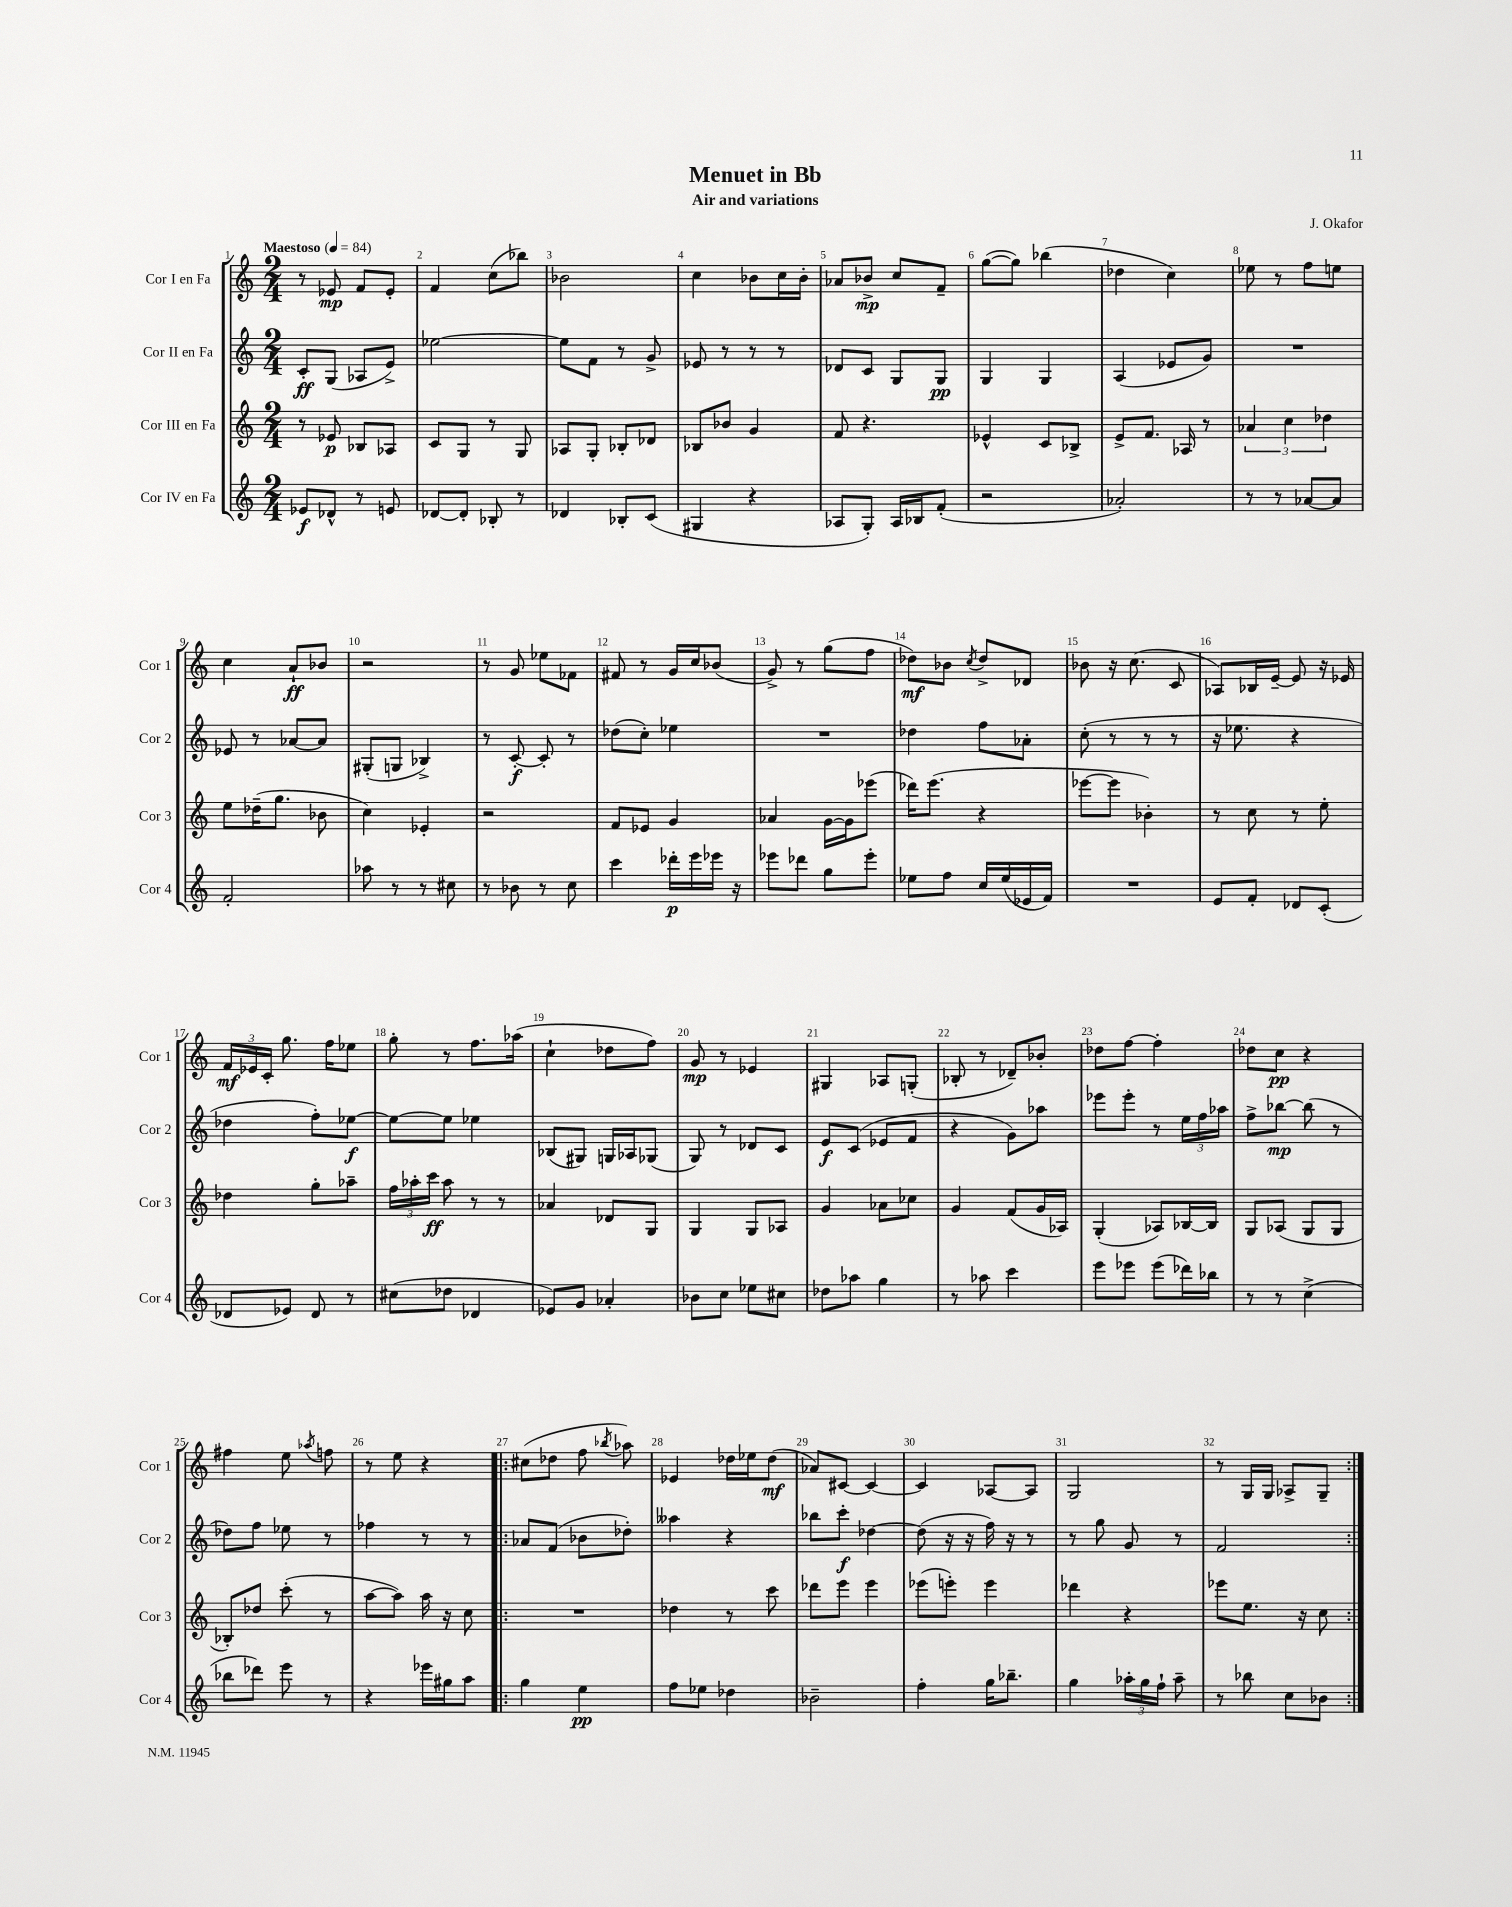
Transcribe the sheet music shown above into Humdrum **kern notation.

**kern	**dynam	**kern	**dynam	**kern	**dynam	**kern	**dynam
*part4	*part4	*part3	*part3	*part2	*part2	*part1	*part1
*staff4	*staff4	*staff3	*staff3	*staff2	*staff2	*staff1	*staff1
*I"Cor IV en Fa	*	*I"Cor III en Fa	*	*I"Cor II en Fa	*	*I"Cor I en Fa	*
*I'Cor 4	*	*I'Cor 3	*	*I'Cor 2	*	*I'Cor 1	*
*clefG2	*	*clefG2	*	*clefG2	*	*clefG2	*
*k[]	*	*k[]	*	*k[]	*	*k[]	*
*M2/4	*	*M2/4	*	*M2/4	*	*M2/4	*
*MM84	*	*MM84	*	*MM84	*	*MM84	*
=1	=1	=1	=1	=1	=1	=1	=1
!	!	!	!	!	!	!LO:TX:a:B:t=Maestoso	!
8e-X/L	f	8r	.	8c'/L	ff	8r	.
8d-X^^/J	.	8e-X/	p	(8G/J	.	8e-X/	mp
8r	.	8B-X/L	.	8A-X/L	.	8f/L	.
8en/	.	8A-X/J	.	8e^/J)	.	8e-'/J	.
=2	=2	=2	=2	=2	=2	=2	=2
[8d-X/L	.	8c/L	.	[2ee-X\	.	4f/	.
8d-'/J]	.	8G/J	.	.	.	.	.
8B-X'/	.	8r	.	.	.	(8cc\L	.
8r	.	8G/	.	.	.	8bb-X\J)	.
=3	=3	=3	=3	=3	=3	=3	=3
4d-X/	.	8A-X/L	.	8ee-\L]	.	2b-X\	.
.	.	8G'/J	.	8f\J	.	.	.
8B-X'/L	.	8B-X'/L	.	8r	.	.	.
(8c/J	.	8d-X/J	.	8g^/	.	.	.
=4	=4	=4	=4	=4	=4	=4	=4
4G#X/	.	8B-X/L	.	8e-X/	.	4cc\	.
.	.	8b-X/J	.	8r	.	.	.
4r	.	4g/	.	8r	.	8b-X\L	.
.	.	.	.	8r	.	16cc\L	.
.	.	.	.	.	.	16b-'\JJ	.
=5	=5	=5	=5	=5	=5	=5	=5
8A-X/L	.	8f/	.	8d-X/L	.	8a-X/L	.
8G'/J)	.	4.r	.	8c/J	.	8b-X^/J	mp
16A-/LL	.	.	.	8G/L	.	8cc/L	.
16B-X/J	.	.	.	.	.	.	.
(8f'/J	.	.	.	8G/J	pp	8f~/J	.
=6	=6	=6	=6	=6	=6	=6	=6
2r	.	4e-X^^/	.	4G/	.	([8gg\L	.
.	.	.	.	.	.	8gg\J])	.
.	.	8c/L	.	4G/	.	(4bb-X\	.
.	.	8B-X^/J	.	.	.	.	.
=7	=7	=7	=7	=7	=7	=7	=7
2a-X'/)	.	8e^/L	.	(4A/	.	4dd-X\	.
.	.	8.f/J	.	.	.	.	.
.	.	.	.	8e-X/L	.	4cc\)	.
.	.	16A-X/	.	.	.	.	.
.	.	8r	.	8g/J)	.	.	.
=8	=8	=8	=8	=8	=8	=8	=8
8r	.	6a-X/	.	2r	.	8ee-X\	.
8r	.	.	.	.	.	8r	.
.	.	6cc\	.	.	.	.	.
[8a-X/L	.	.	.	.	.	8ff\L	.
.	.	6dd-X\	.	.	.	.	.
8a-/J]	.	.	.	.	.	8een\J	.
!!LO:LB:g=z
=9	=9	=9	=9	=9	=9	=9	=9
2f'/	.	8ee\L	.	8e-X/	.	4cc\	.
.	.	(16dd-X~\K	.	8r	.	.	.
.	.	8.gg\J	.	.	.	.	.
.	.	.	.	[8a-X/L	.	8a`/L	ff
.	.	8b-X\	.	8a-/J]	.	8b-X/J	.
=10	=10	=10	=10	=10	=10	=10	=10
8aa-X\	.	4cc\)	.	(8G#X'/L	.	2r	.
8r	.	.	.	8Gn/J	.	.	.
8r	.	4e-X'/	.	4B-X^/)	.	.	.
8cc#X\	.	.	.	.	.	.	.
=11	=11	=11	=11	=11	=11	=11	=11
8r	.	2r	.	8r	.	8r	.
8b-X\	.	.	.	[8c'/	f	8g/	.
8r	.	.	.	8c'/]	.	8ee-X\L	.
8cc\	.	.	.	8r	.	8f-X\J	.
=12	=12	=12	=12	=12	=12	=12	=12
4ccc\	.	8f/L	.	(8dd-X\L	.	8f#X/	.
.	.	8e-X/J	.	8cc'\J)	.	8r	.
16ddd-X'\LL	p	4g/	.	4ee-X\	.	16g/LL	.
16eee\	.	.	.	.	.	16cc/J	.
16eee-X\JJ	.	.	.	.	.	(8b-X/J	.
16r	.	.	.	.	.	.	.
=13	=13	=13	=13	=13	=13	=13	=13
8eee-X\L	.	4a-X/	.	2r	.	8g^/)	.
8ddd-X\J	.	.	.	.	.	8r	.
8gg\L	.	[16g\LL	.	.	.	(8gg\L	.
.	.	16g\J]	.	.	.	.	.
8eee-'\J	.	(8eee-X\J	.	.	.	8ff\J	.
=14	=14	=14	=14	=14	=14	=14	=14
8ee-X\L	.	16ddd-X\KL)	.	4dd-X\	.	8dd-X\L)	mf
.	.	(8.eee\J	.	.	.	.	.
8ff\J	.	.	.	.	.	8b-X\J	.
.	.	.	.	.	.	8qcc/	.
16cc/LL	.	4r	.	8ff\L	.	8dd-^/L	.
(16ee-/	.	.	.	.	.	.	.
16e-X/	.	.	.	8a-X'\J	.	8d-X/J	.
16f/JJ)	.	.	.	.	.	.	.
=15	=15	=15	=15	=15	=15	=15	=15
2r	.	[8eee-X\L	.	(8cc'\	.	8b-X\	.
.	.	8eee-\J]	.	8r	.	16r	.
.	.	.	.	.	.	(8.cc\	.
.	.	4b-X'\)	.	8r	.	.	.
.	.	.	.	8r	.	8c/	.
=16	=16	=16	=16	=16	=16	=16	=16
8e/L	.	8r	.	16r	.	8A-X/L)	.
.	.	.	.	8.ee-X\	.	.	.
8f'/J	.	8cc\	.	.	.	16B-X/L	.
.	.	.	.	.	.	[16e~/JJ	.
8d-X/L	.	8r	.	4r	.	8e/]	.
(8c'/J	.	8ee'\	.	.	.	16r	.
.	.	.	.	.	.	16e-X/	.
!!LO:LB:g=z
=17	=17	=17	=17	=17	=17	=17	=17
8d-X/L	.	4dd-X\	.	4dd-X\	.	24f/LL	mf
.	.	.	.	.	.	24e-X/	.
.	.	.	.	.	.	24c'/JJ	.
8e-X/J)	.	.	.	.	.	8.gg\	.
8d-/	.	8gg'\L	.	8ff'\L)	.	.	.
.	.	.	.	.	.	16ff\KL	.
8r	.	8aa-X~\J	.	[8ee-X\J	f	8ee-X\J	.
=18	=18	=18	=18	=18	=18	=18	=18
(8cc#X\L	.	24ff\LL	.	8ee-\L_	.	8gg'\	.
.	.	24aa-X'\	.	.	.	.	.
.	.	24ccc\JJ	ff	.	.	.	.
8dd-X\J	.	8aa-\	.	8ee-\J]	.	8r	.
4d-X/	.	8r	.	4ee-X\	.	8.ff\L	.
.	.	8r	.	.	.	.	.
.	.	.	.	.	.	(16aa-X\Jk	.
=19	=19	=19	=19	=19	=19	=19	=19
8e-X/L)	.	4a-X/	.	(8B-X/L	.	4cc`\	.
8g/J	.	.	.	8G#X/J)	.	.	.
4a-X'/	.	8d-X/L	.	16Gn/LL	.	8dd-X\L	.
.	.	.	.	16A-X/J	.	.	.
.	.	8G/J	.	(8G-X/J	.	8ff\J)	.
=20	=20	=20	=20	=20	=20	=20	=20
8b-X\L	.	4G/	.	8G/)	.	8g/	mp
8cc\J	.	.	.	8r	.	8r	.
8ee-X\L	.	8G/L	.	8d-X/L	.	4e-X/	.
8cc#X\J	.	8A-X/J	.	8c/J	.	.	.
=21	=21	=21	=21	=21	=21	=21	=21
8dd-X\L	.	4g/	.	8e/L	f	4G#X/	.
8aa-X\J	.	.	.	(8c/J	.	.	.
4gg\	.	8a-X\L	.	8e-X/L	.	8A-X/L	.
.	.	8cc-X\J	.	8f/J	.	(8Gn'/J	.
=22	=22	=22	=22	=22	=22	=22	=22
8r	.	4g/	.	4r	.	8B-X'/	.
8aa-X\	.	.	.	.	.	8r	.
4ccc\	.	(8f/L	.	8g\L)	.	8d-X~/L)	.
.	.	16g/L	.	8aa-X\J	.	8b-X'/J	.
.	.	16A-X/JJ)	.	.	.	.	.
=23	=23	=23	=23	=23	=23	=23	=23
8eee\L	.	(4G'/	.	8eee-X\L	.	8dd-X\L	.
8eee-X\J	.	.	.	8eee-'\J	.	[8ff\J	.
(8eee-\L	.	8A-X/L)	.	8r	.	4ff'\]	.
16ddd-X\L)	.	[16B-X/L	.	24ee\LL	.	.	.
.	.	.	.	24ff\	.	.	.
16bb-X\JJ	.	16B-/JJ]	.	.	.	.	.
.	.	.	.	24aa-X\JJ	.	.	.
=24	=24	=24	=24	=24	=24	=24	=24
8r	.	8G/L	.	8ff^\L	.	8dd-X\L	.
8r	.	(8A-X/J	.	[8bb-X\J	mp	8cc\J	pp
(4cc^\	.	8G/L	.	(8bb-\]	.	4r	.
.	.	8G/J	.	8r	.	.	.
!!LO:LB:g=z
=25	=25	=25	=25	=25	=25	=25	=25
8bb-X\L	.	8B-X'/L)	.	8dd-X\L)	.	4ff#X\	.
8ddd-X\J)	.	8dd-X/J	.	8ff\J	.	.	.
8eee\	.	(8ccc'\	.	8ee-X\	.	8ee\	.
.	.	.	.	.	.	8qaa-X/	.
8r	.	8r	.	8r	.	8ffn\	.
=26	=26	=26	=26	=26	=26	=26	=26
4r	.	[8aa\L	.	4ff-X\	.	8r	.
.	.	8aa\J])	.	.	.	8ee\	.
16eee-X\LL	.	16aa\	.	8r	.	4r	.
16gg#X\J	.	16r	.	.	.	.	.
8aa\J	.	8cc\	.	8r	.	.	.
=27!|:	=27!|:	=27!|:	=27!|:	=27!|:	=27!|:	=27!|:	=27!|:
4gg\	.	2r	.	8a-X/L	.	(8cc#X\L	.
.	.	.	.	(8f/J	.	8dd-X\J	.
4ee\	pp	.	.	8b-X\L	.	8ff\	.
.	.	.	.	.	.	8qbb-X/	.
.	.	.	.	8dd-X'\J)	.	8aa-X\)	.
=28	=28	=28	=28	=28	=28	=28	=28
8ff\L	.	4dd-X\	.	4aa--X\	.	4e-X/	.
8ee-X\J	.	.	.	.	.	.	.
4dd-X\	.	8r	.	4r	.	16dd-X\LL	.
.	.	.	.	.	.	16ee-X\J	.
.	.	8ccc\	.	.	.	(8dd-\J	mf
=29	=29	=29	=29	=29	=29	=29	=29
2b-X~\	.	8ddd-X\L	.	8bb-X\L	.	8a-X/L)	.
.	.	8eee\J	.	8ccc'\J	f	[8c#X/J	.
.	.	4eee\	.	[4dd-X\	.	4c#/_	.
=30	=30	=30	=30	=30	=30	=30	=30
4ff'\	.	(8eee-X\L	.	(8dd-\]	.	4c#/]	.
.	.	8eeen'\J)	.	16r	.	.	.
.	.	.	.	16r	.	.	.
16gg\KL	.	4eee\	.	16ff\)	.	[8A-X/L	.
8.bb-X~\J	.	.	.	16r	.	.	.
.	.	.	.	8r	.	8A-/J]	.
=31	=31	=31	=31	=31	=31	=31	=31
4gg\	.	4ddd-X\	.	8r	.	2G/	.
.	.	.	.	8gg\	.	.	.
24aa-X'\LL	.	4r	.	8g/	.	.	.
24gg\	.	.	.	.	.	.	.
24ff`\JJ	.	.	.	.	.	.	.
8aa-~\	.	.	.	8r	.	.	.
=32	=32	=32	=32	=32	=32	=32	=32
8r	.	8eee-X\L	.	2f/	.	8r	.
8bb-X\	.	8.ee\J	.	.	.	16G/LL	.
.	.	.	.	.	.	16G/JJ	.
8cc\L	.	.	.	.	.	8A-X^/L	.
.	.	16r	.	.	.	.	.
8b-X\J	.	8cc\	.	.	.	8G~/J	.
=:|!	=:|!	=:|!	=:|!	=:|!	=:|!	=:|!	=:|!
*-	*-	*-	*-	*-	*-	*-	*-
